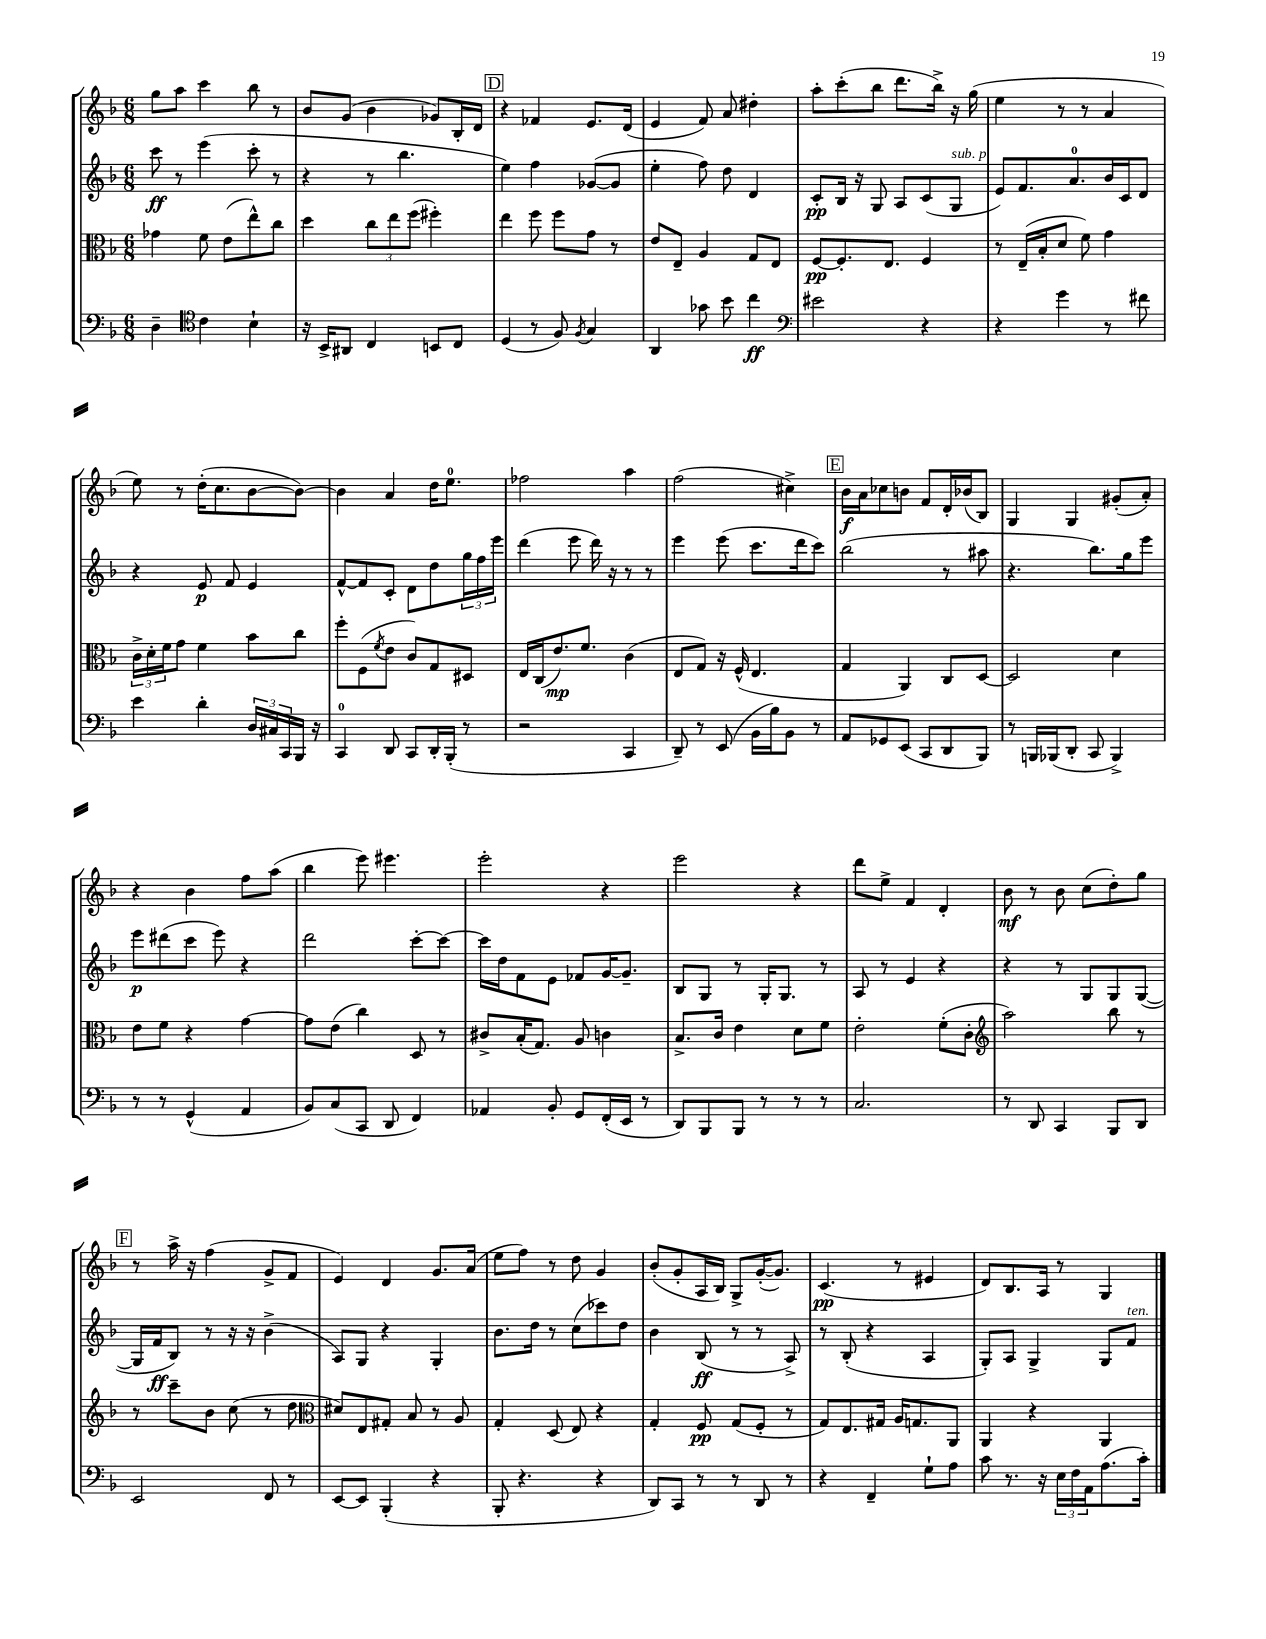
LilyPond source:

<<
\new StaffGroup <<
\new Staff = "s0" {
    \clef treble \key f \major \numericTimeSignature \time 6/8
    g''8 a''8 c'''4 bes''8 r8 |
    bes'8 g'8( bes'4 ges'8) bes16-. d'16 |
    \mark \markup { \box "D" } r4 fes'4 e'8. d'16( |
    e'4 f'8) a'8 dis''4-. |
    a''8-. c'''8-.( bes''8 d'''8. bes''16->) r16 g''16( |
    e''4 r8 r8 a'4 |
    e''8) r8 d''16-.( c''8. bes'8~ bes'8~) |
    bes'4 a'4 d''16 e''8.-0 |
    fes''2 a''4 |
    f''2( cis''4->) |
    \mark \markup { \box "E" } bes'16\f a'16 ces''8 b'8 f'8 d'16-. bes'16( bes8) |
    g4 g4 gis'8-.( a'8-.) |
    r4 bes'4 f''8 a''8( |
    bes''4 e'''8) eis'''4. |
    e'''2-. r4 |
    e'''2 r4 |
    d'''8 e''8-> f'4 d'4-. |
    bes'8\mf r8 bes'8 c''8( d''8-.) g''8 |
    \mark \markup { \box "F" } r8 a''16-> r16 f''4( g'8-> f'8 |
    e'4) d'4 g'8. a'16( |
    e''8 f''8) r8 d''8 g'4 |
    bes'8-.( g'8-. a16 bes16) g8-> g'16~-.( g'8.) |
    c'4.\pp( r8 eis'4 |
    d'8) bes8. a16 r8 g4 \bar "|." |
}
\new Staff = "s1" {
    \clef treble \key f \major \numericTimeSignature \time 6/8
    c'''8\ff r8 e'''4( c'''8-. r8 |
    r4 r8 bes''4. |
    \mark \markup { \box "D" } e''4) f''4 ges'8~( ges'8 |
    e''4-. f''8) d''8 d'4 |
    c'8-.\pp bes16 r16 g8 a8 c'8( g8^\markup { \italic "sub. p" } |
    e'8) f'8. a'8.-0 bes'16 c'16 d'8 |
    r4 e'8\p f'8 e'4 |
    f'8~-^ f'8 c'8-. d'8 d''8 \tuplet 3/2 { g''16 f''16 e'''16 } |
    d'''4( e'''8 d'''16) r16 r8 r8 |
    e'''4 e'''8( c'''8. d'''16 c'''8) |
    \mark \markup { \box "E" } bes''2( r8 ais''8 |
    r4. bes''8.) g''16 e'''8 |
    e'''8\p dis'''8( c'''8 e'''8) r4 |
    d'''2 c'''8~-. c'''8~ |
    c'''16 d''16 f'8 e'8 fes'8 g'16~ g'8.-- |
    bes8 g8 r8 g16-. g8. r8 |
    a8 r8 e'4 r4 |
    r4 r8 g8 g8 g8~( |
    \mark \markup { \box "F" } g16 f'16\ff bes8) r8 r16 r16 bes'4->( |
    a8) g8 r4 g4-. |
    bes'8. d''16 r8 c''8( ces'''8) d''8 |
    bes'4 bes8\ff( r8 r8 a8->) |
    r8 bes8-.( r4 a4 |
    g8-.) a8 g4-> g8 f'8^\markup { \italic "ten." } \bar "|." |
}
\new Staff = "s2" {
    \clef alto \key f \major \numericTimeSignature \time 6/8
    ges'4 f'8 e'8( e''8-^) c''8 |
    d''4 \tuplet 3/2 { c''8 e''8 f''8( } fis''4-.) |
    \mark \markup { \box "D" } e''4 f''8 f''8 g'8 r8 |
    e'8 e8-- a4 g8 e8 |
    f8~\pp f8.-. e8. f4 |
    r8 e16--( bes16-. d'8 f'8) g'4 |
    \tuplet 3/2 { c'16-> d'16-. f'16 } g'8 f'4 bes'8 c''8 |
    f''8-. f8( \acciaccatura { f'8 } e'8 c'8) g8 dis8 |
    e16 c16( e'8.\mp) f'8. c'4( |
    e8 g8) r16 f16-^( e4. |
    \mark \markup { \box "E" } g4 a,4) c8 d8~ |
    d2 d'4 |
    e'8 f'8 r4 g'4~ |
    g'8 e'8( c''4) d8 r8 |
    cis'8-> bes16-.( g8.) a8 c'4 |
    bes8.-> c'16 e'4 d'8 f'8 |
    e'2-. f'8-.( c'8-. |
    \clef treble a''2) bes''8 r8 |
    \mark \markup { \box "F" } r8 c'''8-- bes'8 c''8( r8 d''8 |
    \clef alto dis'8) e8 gis8-. bes8 r8 a8 |
    g4-. d8( e8) r4 |
    g4-. f8\pp g8( f8-. r8 |
    g8) e8. gis16 a16 g8. a,8 |
    a,4 r4 a,4 \bar "|." |
}
\new Staff = "s3" {
    \clef bass \key f \major \numericTimeSignature \time 6/8
    d4-- \clef tenor c'4 bes4-! |
    r16 bes,16-> ais,8 c4 b,8 c8 |
    \mark \markup { \box "D" } d4( r8 f8) \acciaccatura { f8 } g4 |
    a,4 ges'8 bes'8 c''4\ff |
    \clef bass eis'2 r4 |
    r4 g'4 r8 fis'8 |
    e'4 d'4-. \tuplet 3/2 { d16 cis16 c,16 } bes,,16 r16 |
    c,4-0 d,8 c,8 d,16-. bes,,16-.( r8 |
    r2 c,4 |
    d,8--) r8 e,8( bes,16 bes16) bes,8 r8 |
    \mark \markup { \box "E" } a,8 ges,8 e,8( c,8 d,8 bes,,8) |
    r8 b,,16 bes,,16( d,8-. c,8 bes,,4->) |
    r8 r8 g,4-^( a,4 |
    bes,8) c8( c,8 d,8 f,4) |
    aes,4 bes,8-. g,8 f,16-.( e,16 r8 |
    d,8) bes,,8 bes,,8 r8 r8 r8 |
    c2. |
    r8 d,8 c,4 bes,,8 d,8 |
    \mark \markup { \box "F" } e,2 f,8 r8 |
    e,8~ e,8 bes,,4-.( r4 |
    bes,,8-. r4. r4 |
    d,8) c,8 r8 r8 d,8 r8 |
    r4 f,4-- g8-! a8 |
    c'8 r8. r16 \tuplet 3/2 { e16 f16 a,16 } a8.( c'16-.) \bar "|." |
}
>>
>>
\layout { \context { \Score \remove "Bar_number_engraver" } }
